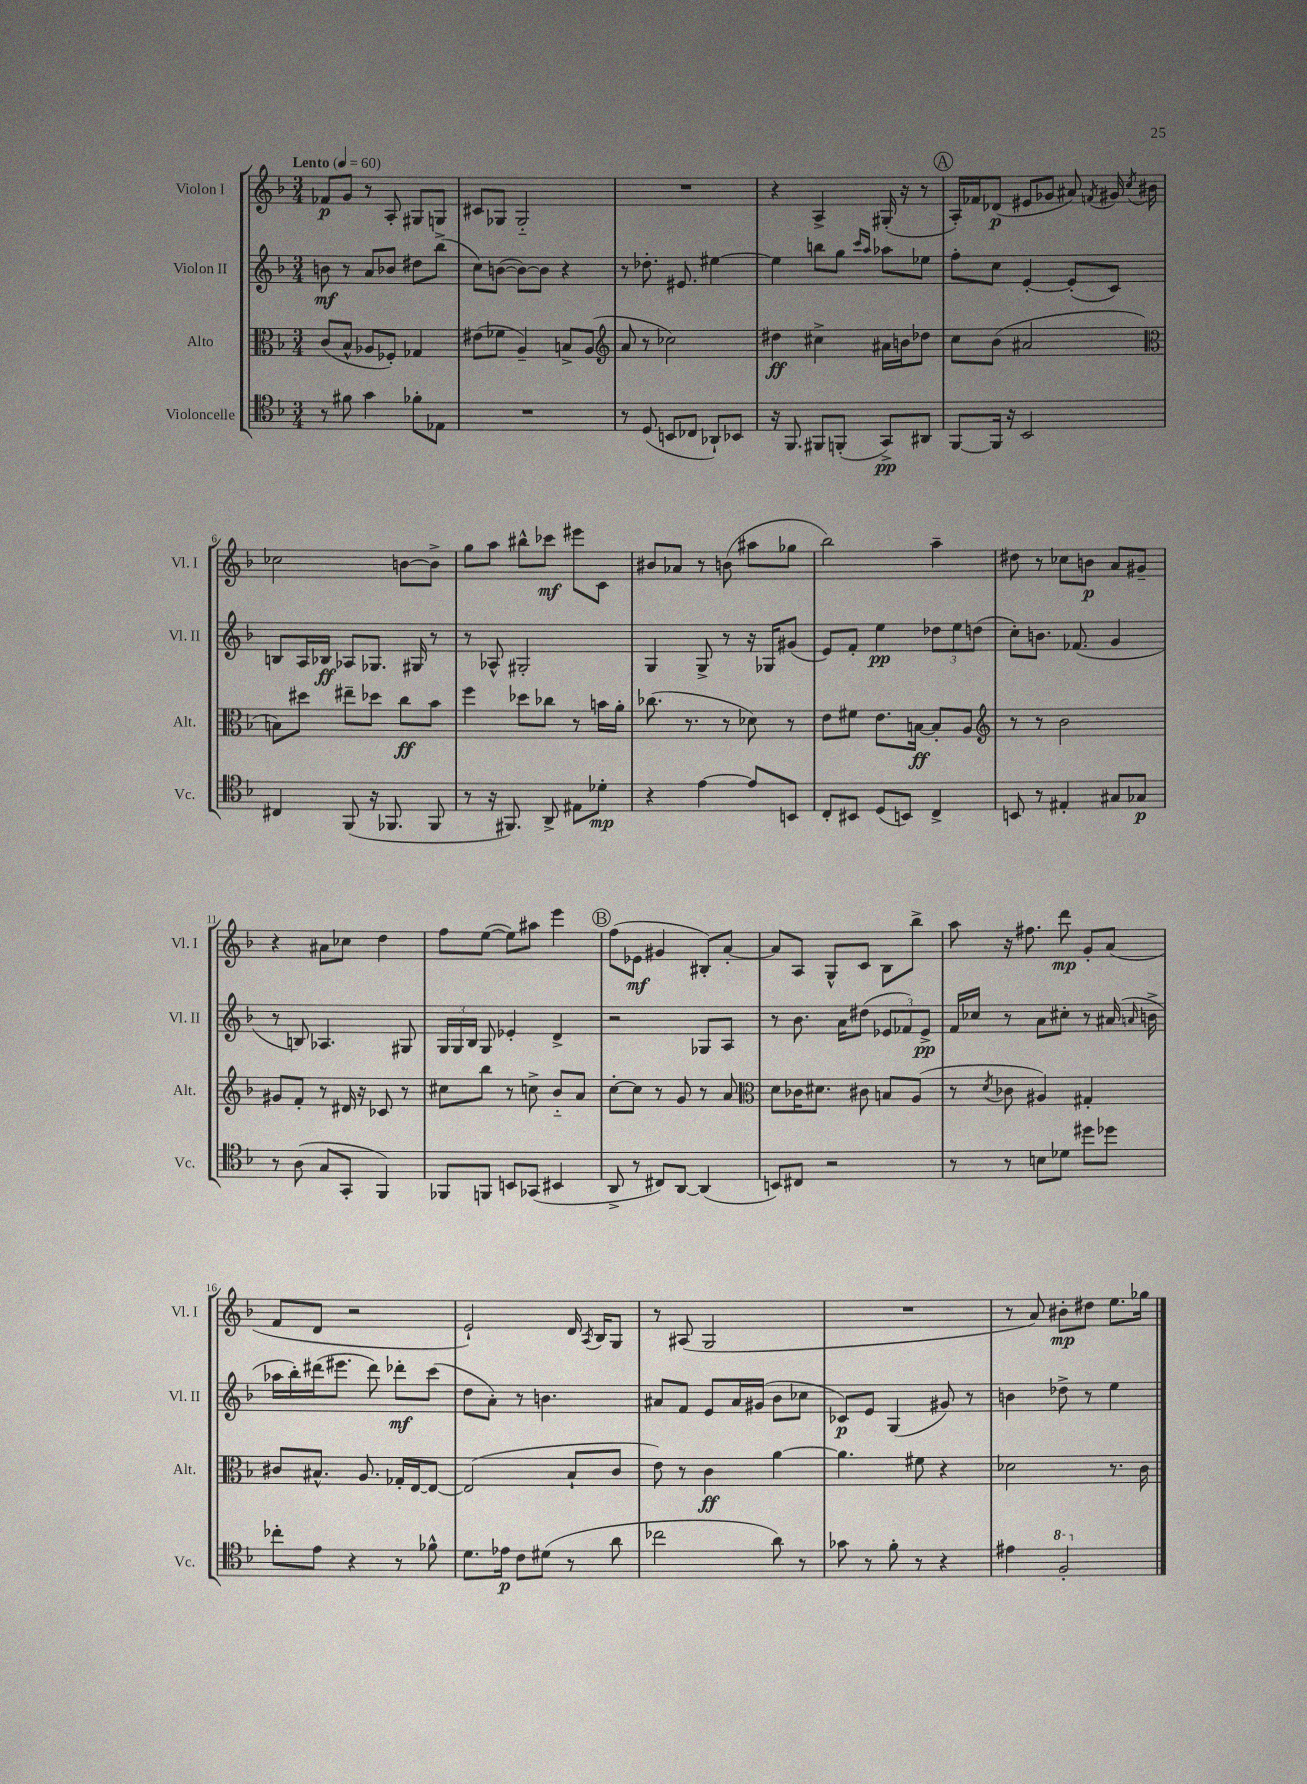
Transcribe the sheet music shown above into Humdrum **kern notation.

**kern	**kern	**kern	**kern
*staff4	*staff3	*staff2	*staff1
*clefC4	*clefC3	*clefG2	*clefG2
*k[b-]	*k[b-]	*k[b-]	*k[b-]
*M3/4	*M3/4	*M3/4	*M3/4
*MM60	*MM60	*MM60	*MM60
8r	(8c	8b	8f-
8f#	8B-^^	8r	8g
4g	8A-	8a	8r
.	8F-')	8b-	8A'
8f-'	4G-	8dd#	8G#
8E-	.	(8bb-^	8G
=	=	=	=
2.r	(8e#	8cc)	8c#
.	8f-	([8b	8G-
.	4A~)	8b_)	2G-'~
.	.	8b]	.
.	8B^	4r	.
.	(8A	.	.
=	=	=	=
*	*clefG2	*	*
8r	8a	8r	2.r
(8D	8r	8.dd-'	.
8BB	2cc-)	.	.
.	.	8.e#	.
8C-	.	.	.
8AA-`)	.	[4ee#	.
8BB-	.	.	.
=	=	=	=
16r	4dd#	4ee#]	4r
8.FF	.	.	.
8FF#	4cc#^	8bb	4A^
(8FF'	.	8gg	.
.	.	16qqccc	.
.	.	16qqaa	.
8GG^)	16a#	8aa-	(16G#'
.	16b	.	16r
8AA#	8dd-	8ee-	8r
=	=	=	=
[8FF	8cc	8ff'	16A')
.	.	.	16f-
16FF]	(8b-	8cc	(8d-
16r	.	.	.
2BB-	2a#	[4e'	8e#
.	.	.	8g-
.	.	(8e']	8a#)
.	.	.	8qf
.	.	8c)	16g#
.	.	.	8qcc
.	.	.	16b#
=	=	=	=
*	*clefC3	*	*
4C#	8B)	8B	2cc-
.	8dd#	16A	.
.	.	16B-	.
(8FF	8ee#~	8A-	.
16r	8dd-	8.G-	.
8.FF-	.	.	.
.	8cc	.	[8b
.	.	16G#	.
8FF-	8b-	8r	8b^]
=	=	=	=
8r	4ff	8r	8gg
16r	.	8A-^^	8aa
8.FF#)	.	.	.
.	8dd-	2G#'	8bb#^^
8AA^	8cc-	.	8ccc-
8E#	8r	.	8eee#
8d-'	16b	.	8c
.	16a'	.	.
=	=	=	=
4r	(8.cc-	4G	8b#
.	.	.	8a-
.	8.r	.	.
[4e	.	8G^	8r
.	8r	8r	(8b
8e]	8d-)	16r	8aa#
.	.	16G-	.
8BB	8r	(8g#	8gg-
=	=	=	=
8C'	8e	8e)	2bb-)
8BB#	8f#	8f'	.
(8D	8.e	4ee	.
8BB)	.	.	.
.	[16B	.	.
4C^	8B']	12dd-	4aa~
.	.	12ee	.
.	8A	.	.
.	.	(12dd	.
=	=	=	=
*	*clefG2	*	*
8BB	8r	8cc')	8dd#
8r	8r	8.b	8r
4E#'	2b-	.	8cc-
.	.	(8.f-	.
.	.	.	8b
8G#	.	4g	8a
8G-	.	.	8g#~
=	=	=	=
8r	8g#	8r	4r
(8A	8f'	8B)	.
8G	8r	4.A-	8a#
8GG'	16d#	.	8cc-
.	16r	.	.
4FF)	8c-	.	4dd
.	8r	8G#	.
=	=	=	=
8FF-	8cc#	24G	8ff
.	.	24G	.
.	.	24B-	.
8FF	8bb-	8G	([8ee
8BB	8r	4e-'	8ee])
(8GG-	8cc^	.	8aa#
4BB#	8b-'~	4d^	4eee
.	8a	.	.
=	=	=	=
8AA^	[8cc'	2r	(8ff
8r	8cc]	.	8e-
8C#)	8r	.	4g#
[8AA	8g	.	.
(4AA]	8r	8G-	8B#')
.	8a	8A	[8a'
=	=	=	=
*	*clefC3	*	*
8BB)	8d	8r	8a]
8C#	16c-	8.b-	8A
.	8.d#	.	.
2r	.	.	8G^^
.	.	16a	.
.	8c#	(8dd#	8c
.	8B	12e-	8B-
.	.	12f-)	.
.	(8A	.	8bb-^
.	.	12e-^	.
=	=	=	=
8r	8r	16f	8aa
.	.	16cc-	.
.	8qd	.	.
8r	8c-	8r	16r
.	.	.	8.ff#
8B	4A#)	8a	.
8d-	.	8cc#'	8ddd
8dd#	4G#'	8r	8g'
8dd-	.	(16a#	(8a
.	.	16qqa	.
.	.	16b^	.
=	=	=	=
8cc-'	8c#	16aa-	8f
.	.	16bb-')	.
8e	8.B#^^	(16ddd#	8d
.	.	8.eee#	.
4r	.	.	2r
.	8.A	.	.
.	.	8ddd#)	.
8r	16G-'	8ddd-'	.
.	[16E	.	.
8f-^^	8E_	(8ccc	.
=	=	=	=
8.d	(2E]	8dd	2e`)
.	.	8a')	.
16e-	.	.	.
8c	.	8r	.
(8d#	.	4.b	.
8r	8B-`	.	16d
.	.	.	8qA
.	.	.	16B-
8a	8c	.	8G
=	=	=	=
2cc-	8e)	8a#	8r
.	8r	8f	(8A#
.	4c	8e	2G
.	.	16a#	.
.	.	(16g#	.
8a)	[4a	8b-	.
8r	.	8cc-	.
=	=	=	=
8g-	4.a]	8c-)	2.r
8r	.	8e	.
8f'	.	(4G	.
8r	8f#	.	.
4r	4r	8g#)	.
.	.	8r	.
=	=	=	=
4e#	2d-	4b	8r
.	.	.	8a)
2f'	.	8dd-^	8b#'
.	.	8r	8dd#
.	8.r	4ee	8.ee
.	16c	.	16gg-
==	==	==	==
*-	*-	*-	*-
